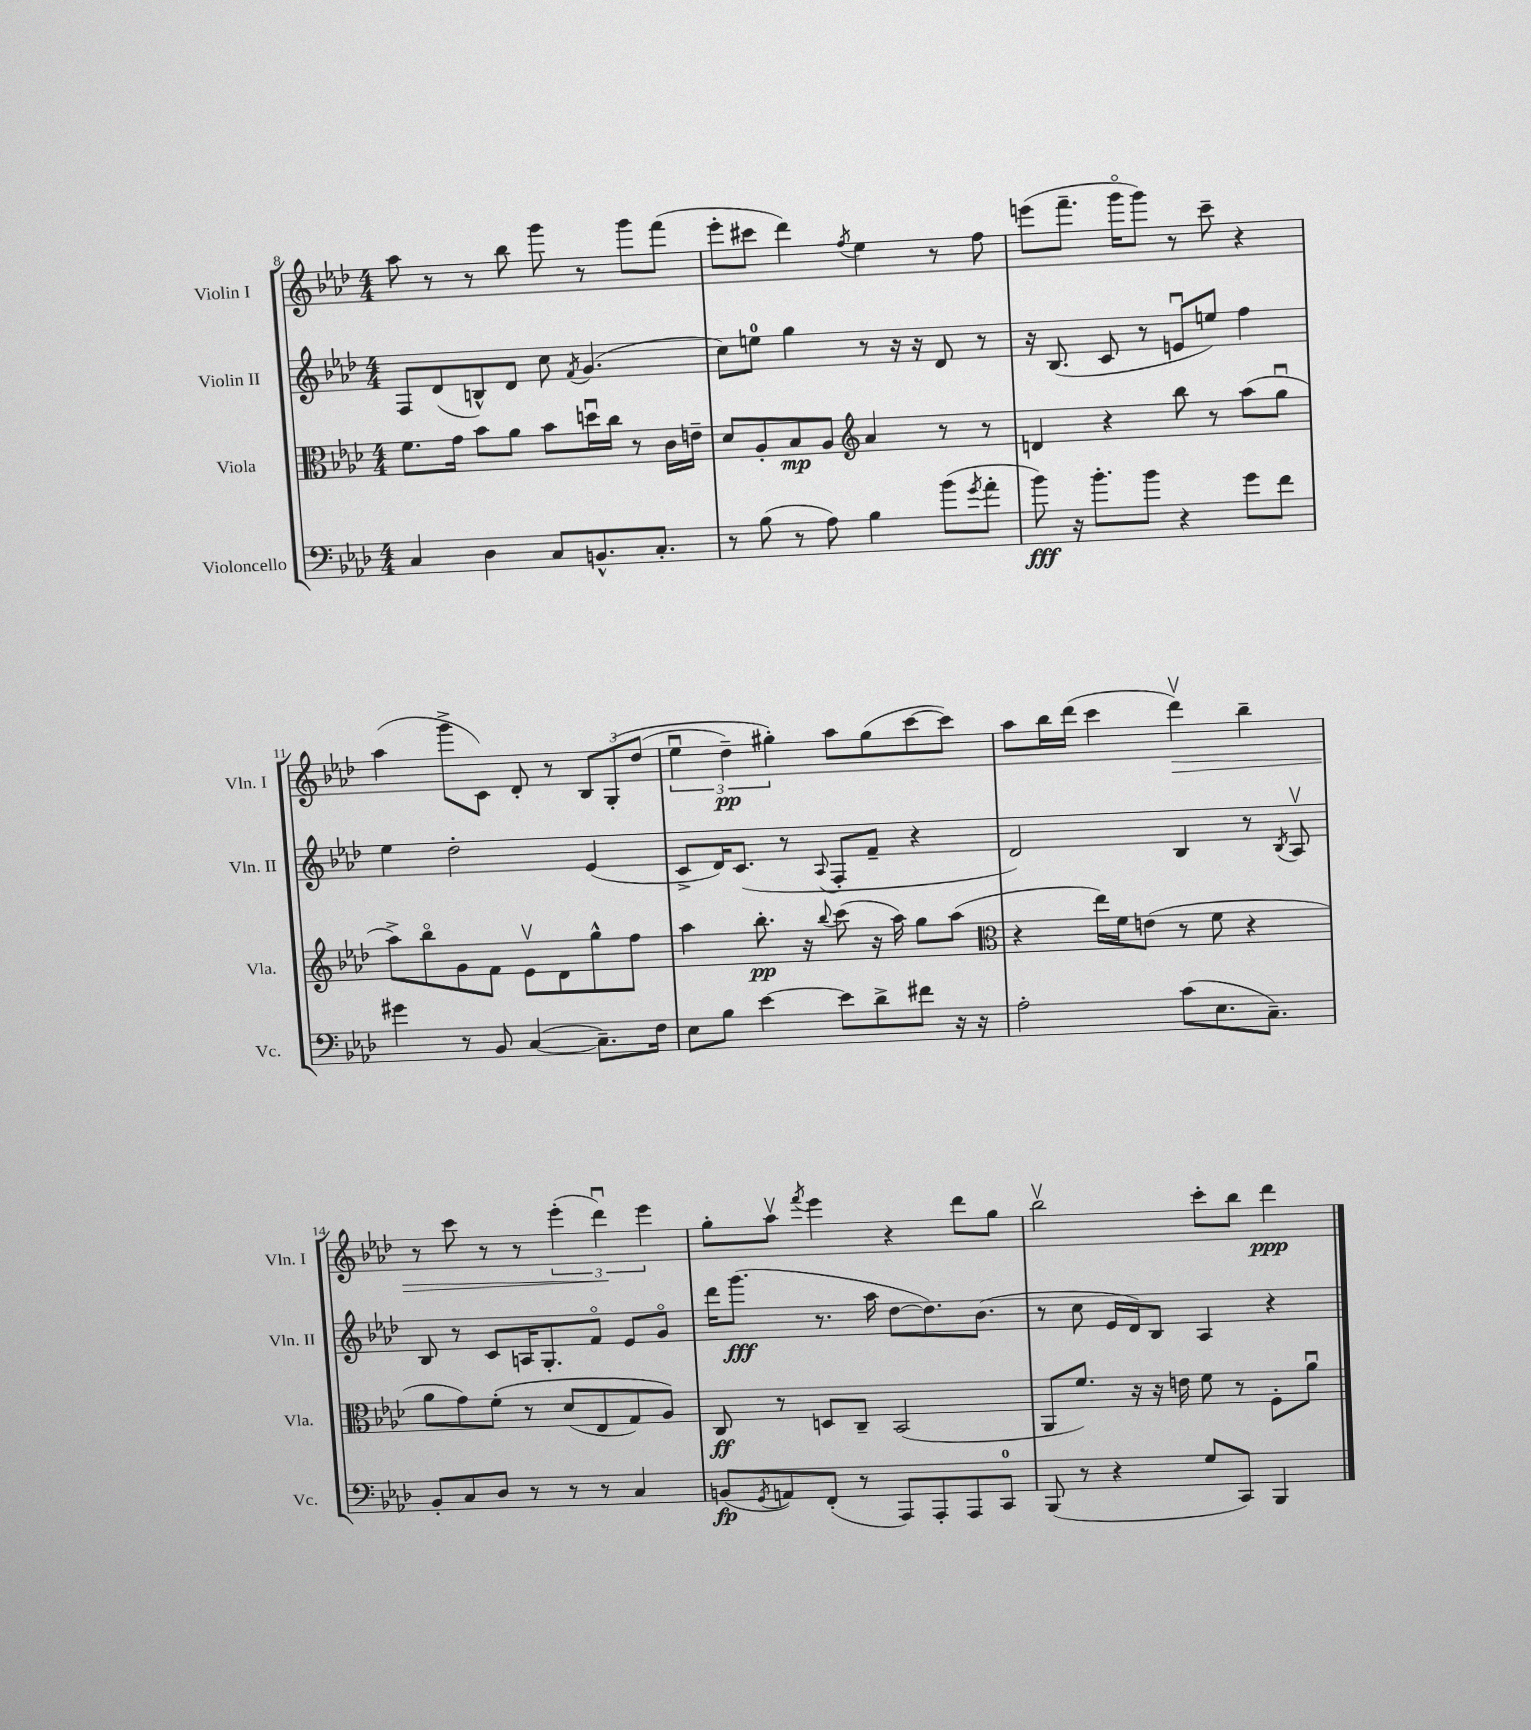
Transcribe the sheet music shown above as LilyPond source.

<<
\new StaffGroup <<
\new Staff = "s0" \with { instrumentName = "Violin I" shortInstrumentName = "Vln. I" } {
    \clef treble \key aes \major \numericTimeSignature \time 4/4
    aes''8 r8 r8 bes''8 g'''8 r8 g'''8 f'''8( |
    ees'''8-. cis'''8 des'''4) \acciaccatura { f''8 } ees''4 r8 f''8 |
    e'''8( f'''8.-- g'''16\flageolet g'''8) r8 c'''8-- r4 |
    aes''4( g'''8-> c'8) des'8-. r8 \tuplet 3/2 { bes8 g8-.\( des''8( } |
    \tuplet 3/2 { ees''4\downbow des''4--\pp) gis''4-.\) } aes''8 gis''8( c'''8~ c'''8) |
    aes''8 bes''16 des'''16( c'''4 des'''4\upbow\>) bes''4-- |
    r8 c'''8 r8 r8 \tuplet 3/2 { ees'''4-.( des'''4\downbow\!) ees'''4 } |
    g''8-. aes''8\upbow \acciaccatura { f'''8 } ees'''4 r4 des'''8 g''8 |
    bes''2\upbow c'''8-. bes''8 des'''4\ppp \bar "|." |
}
\new Staff = "s1" \with { instrumentName = "Violin II" shortInstrumentName = "Vln. II" } {
    \clef treble \key aes \major \numericTimeSignature \time 4/4
    f8 des'8( b8-^) des'8 c''8 \acciaccatura { f'8 } g'4.( |
    c''8) e''8-0 g''4 r8 r16 r16 des'8 r8 |
    r16 bes8.( c'8 r8 e'8\downbow e''8) f''4 |
    ees''4 des''2-. ees'4( |
    c'8-> des'16) c'8.( r8 \appoggiatura { aes8 } f8-. f'8-- r4 |
    des'2) bes4 r8 \acciaccatura { bes8 } aes8\upbow |
    bes8 r8 c'8 a16 g8.-. f'8\flageolet ees'8 g'8\flageolet |
    des'''16 g'''8.\fff( r8. aes''16 des''8~ des''8.) bes'8.( |
    r8 c''8 ees'16 des'16) bes8 aes4 r4 \bar "|." |
}
\new Staff = "s2" \with { instrumentName = "Viola" shortInstrumentName = "Vla." } {
    \clef alto \key aes \major \numericTimeSignature \time 4/4
    f'8. g'16 bes'8 aes'8 bes'8 d''16\downbow c''16 r8 c'16 e'16-- |
    des'8 aes8-. bes8\mp aes8 \clef treble aes'4 r8 r8 |
    d'4 r4 bes''8 r8 aes''8( g''8\downbow |
    aes''8->) bes''8\flageolet g'8 f'8 ees'8\upbow des'8 g''8-^ f''8 |
    aes''4 bes''8.-.\pp r16 \appoggiatura { bes''8 } c'''8( r16 aes''16) g''8 aes''8( |
    \clef alto r4 ees''16) f'16 e'8( r8 f'8 r4 |
    aes'8 g'8) f'8-.\( r8 des'8( ees8 g8) aes8\) |
    c8\ff r8 d8 c8-- bes,2( |
    aes,8 f'8.) r16 r16 e'16 f'8 r8 f8-. aes'8\downbow \bar "|." |
}
\new Staff = "s3" \with { instrumentName = "Violoncello" shortInstrumentName = "Vc." } {
    \clef bass \key aes \major \numericTimeSignature \time 4/4
    c4 des4 c8 b,8.-^ c8.-. |
    r8 bes8( r8 aes8) bes4 bes'8( \acciaccatura { g'8 } aes'8-. |
    bes'8\fff) r16 bes'8.-. bes'8 r4 g'8 f'8 |
    gis'4 r8 bes,8 c4~( c8.--) f16 |
    ees8 bes8 ees'4~ ees'8 des'8-> fis'8 r16 r16 |
    aes2-. c'8( ees8. c8.--) |
    bes,8-. c8 des8 r8 r8 r8 c4 |
    b,8\fp( \acciaccatura { g,8 } a,8) f,8-.( r8 aes,,8) aes,,8-. aes,,8 c,8-0 |
    bes,,8( r8 r4 g8 c,8) bes,,4 \bar "|." |
}
>>
>>
\layout { \context { \Score currentBarNumber = #8 } }
